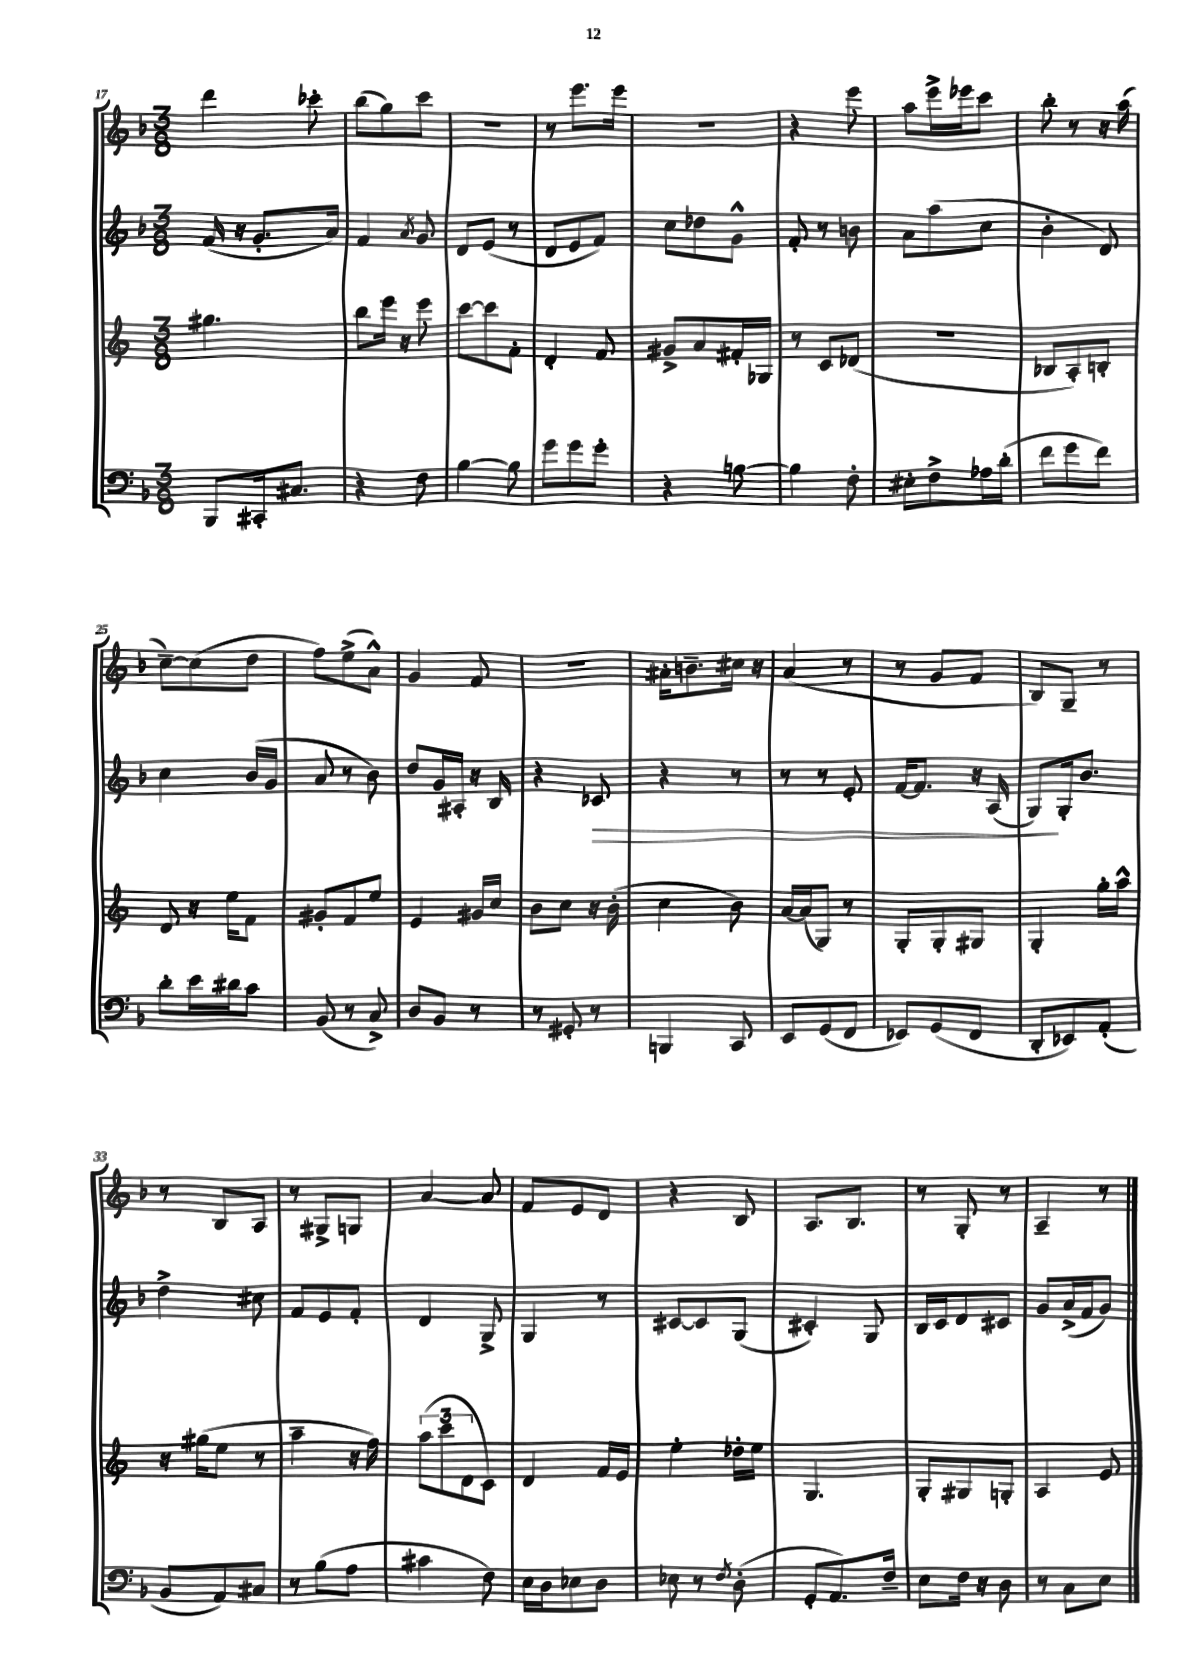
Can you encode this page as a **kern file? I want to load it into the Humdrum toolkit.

**kern	**kern	**kern	**kern
*staff4	*staff3	*staff2	*staff1
*clefF4	*clefG2	*clefG2	*clefG2
*k[b-]	*k[]	*k[b-]	*k[b-]
*M3/8	*M3/8	*M3/8	*M3/8
8BBB-	4.gg#	(16f	4ddd
.	.	16r	.
16CC#'	.	8.g'	.
8.C#	.	.	.
.	.	.	8ccc-'
.	.	16a)	.
=	=	=	=
4r	8bb	4f	(8bb-
.	16eee	.	8gg)
.	16r	.	.
.	.	8qa	.
8F	8eee	8g	8ccc
=	=	=	=
[4B-	[8ccc	8d	4.r
.	8ccc]	(8e	.
8B-]	8f'	8r	.
=	=	=	=
8g	4d'	8d	8r
8g	.	8e	8.eee
8g'	8f	8f)	.
.	.	.	16eee
=	=	=	=
4r	8g#^	8cc	4.r
.	8a	8dd-	.
[8B	16f#'	8g^^	.
.	16G-	.	.
=	=	=	=
4B]	8r	8f'	4r
.	8c	8r	.
8F'	(8d-	8b	8eee
=	=	=	=
8E#'	4.r	8a	8aa
8F^	.	(8aa	16eee^
.	.	.	16eee-
16A-	.	8cc	8ccc
(16d'	.	.	.
=	=	=	=
8f	8B-	4b-'	8bb-'
8g	8A')	.	8r
8f)	8B'	8d)	16r
.	.	.	(16aa
=	=	=	=
8d'	8d	4cc	[8cc~)
16e	16r	.	(8cc]
16d#	16ee	.	.
8c	8f	(16b-	8dd
.	.	16g	.
=	=	=	=
(8BB-	8g#'	8a	8ff)
8r	8f	8r	(8ee^
8C^)	8ee	8b-)	8a^^)
=	=	=	=
8D	4e	8dd	4g
8BB-	.	16g	.
.	.	16A#'	.
8r	16g#	16r	8f
.	16cc	16B-	.
=	=	=	=
8r	8b	4r	4.r
8GG#'	8cc	.	.
8r	16r	8c-	.
.	(16b'	.	.
=	=	=	=
4BBB	4cc	4r	16a#'
.	.	.	8.b~
8CC	8b)	8r	16cc#
.	.	.	16r
=	=	=	=
8EE	[16a	8r	(4a
.	(16a]	.	.
(8GG	8G)	8r	.
8FF	8r	8e'	8r
=	=	=	=
8EE-)	8G'	[16f	8r
.	.	8.f]	.
(8GG	8G'	.	8g
8FF	8G#	16r	8f
.	.	(16A	.
=	=	=	=
8DD'	4G'	8G)	8B-)
8EE-)	.	16G'	8G~
.	.	8.b-	.
(8AA'	16gg'	.	8r
.	16aa^^	.	.
=	=	=	=
8BB-	16r	4dd^	8r
.	(16gg#	.	.
8AA)	8ee	.	8B-
8C#	8r	8cc#	8A
=	=	=	=
8r	4aa~	8f	8r
(8B-	.	8e	8G#^
8A	16r	8f'	8G
.	16ff)	.	.
=	=	=	=
4c#	(12aa	4d	[4a
.	12ccc	.	.
.	12d	.	.
8F)	8c)	8G^	8a]
=	=	=	=
16E	4d	4G	8f
16D	.	.	.
8E-	.	.	8e
8D	16f	8r	8d
.	16e	.	.
=	=	=	=
8E-	4ee'	[8c#	4r
8r	.	8c#]	.
8qF	.	.	.
(8D'	16dd-'	(8G	8B-
.	16ee	.	.
=	=	=	=
8GG'	4.G	4c#')	8.A
8.AA)	.	.	.
.	.	.	8.B-
.	.	8G	.
16F~	.	.	.
=	=	=	=
8E	8G'	16B-	8r
.	.	16c	.
16F	8G#	8d	8G'
16r	.	.	.
8D	8G'	8c#	8r
=	=	=	=
8r	4A	8g	4A~
8C	.	(16a^	.
.	.	16f	.
8E	8e	8g)	8r
==	==	==	==
*-	*-	*-	*-
